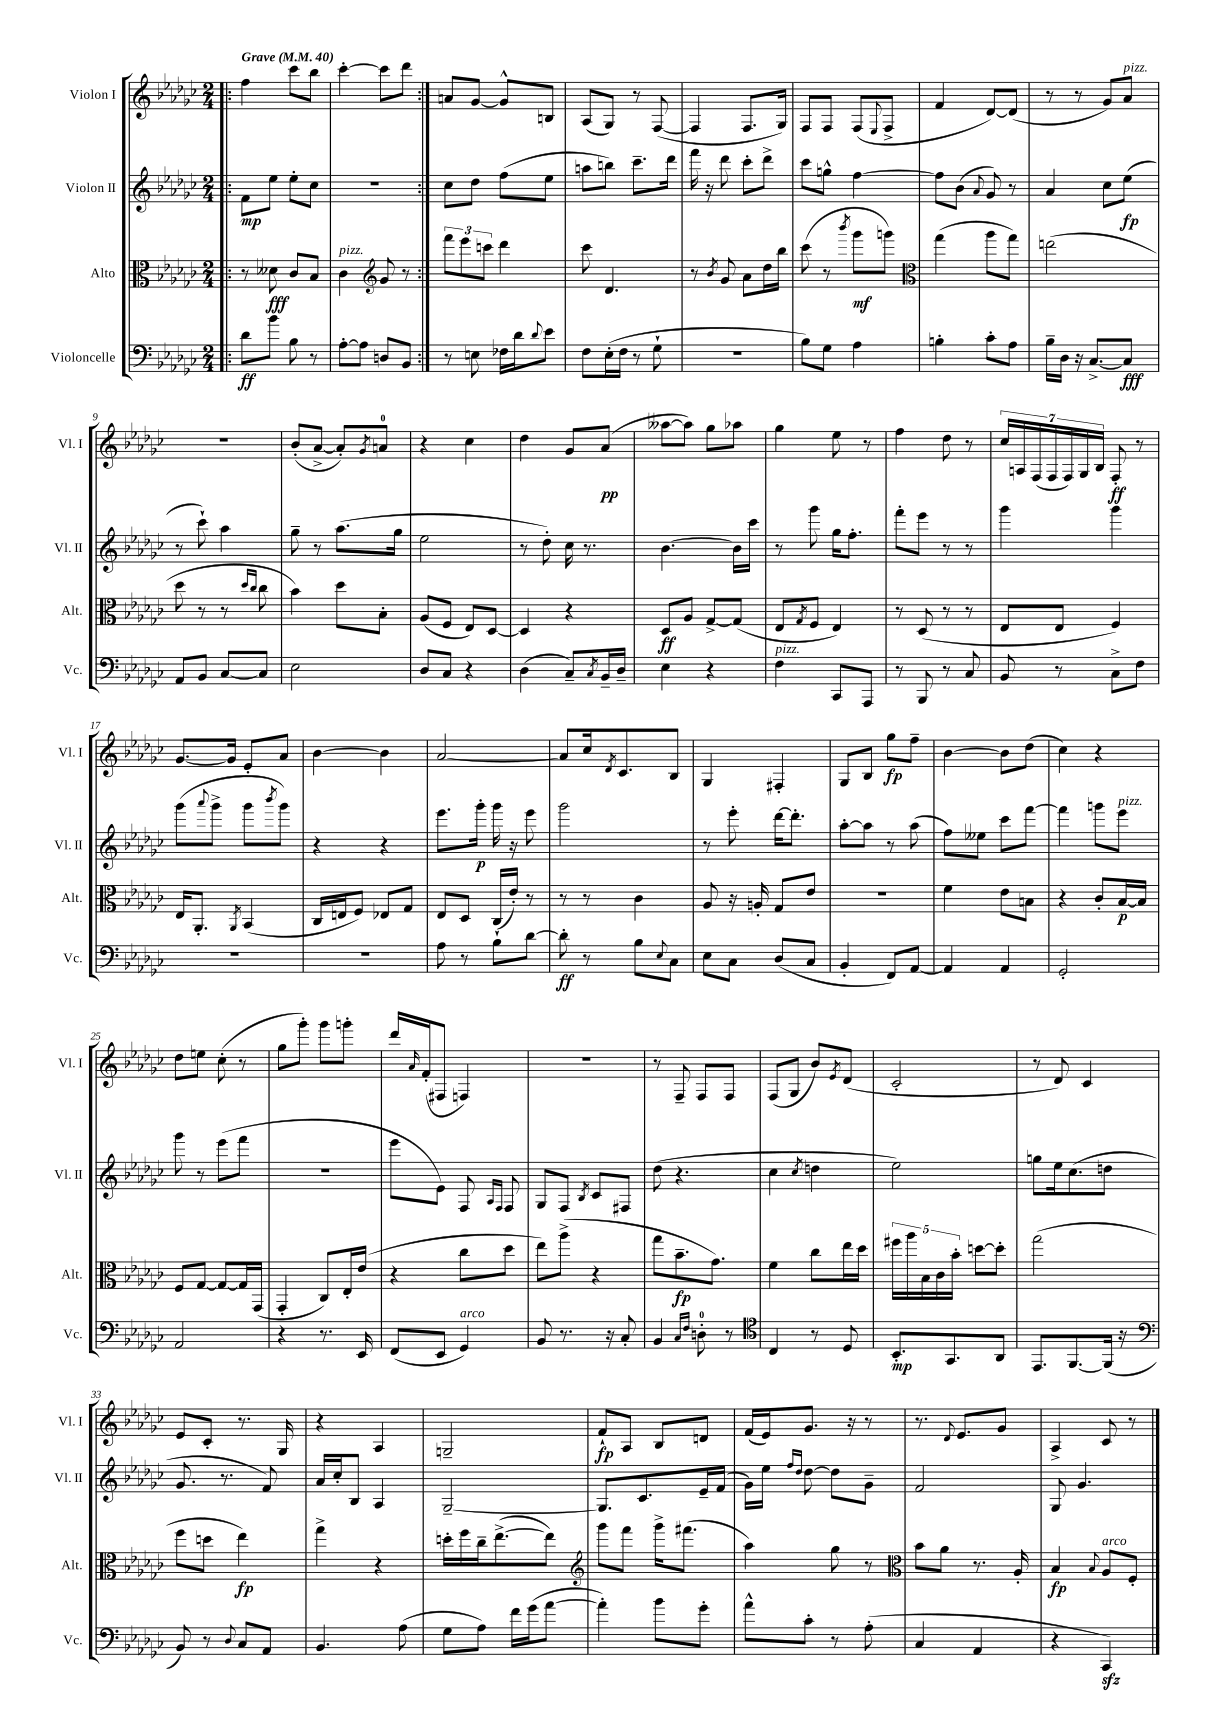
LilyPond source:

<<
\new StaffGroup <<
\new Staff = "s0" \with { instrumentName = "Violon I" shortInstrumentName = "Vl. I" } {
    \clef treble \key ges \major \numericTimeSignature \time 2/4 \tempo "Grave" 4 = 40
    \repeat volta 2 { \bar ".|:" f''4 ces'''8 bes''8 |
    ces'''4~-. ces'''8 des'''8 | }
    a'8 ges'8~ ges'8-^ b8 |
    aes8( ges8) r8 f8~( |
    f4 f8. ges16) |
    f8 f8 f8( \appoggiatura { ees8 } f8-> |
    f'4 des'8~) des'8( |
    r8 r8 ges'8) aes'8^\markup { \italic "pizz." } |
    R2 |
    bes'8-.( aes'8~-> aes'8-.) \acciaccatura { ges'8 } a'8-0 |
    r4 ces''4 |
    des''4 ges'8 aes'8\pp( |
    aeses''8~ aeses''8) ges''8 aes''8 |
    ges''4 ees''8 r8 |
    f''4 des''8 r8 |
    \tuplet 7/4 { ces''16 a16 f16( f16 f16) ges16 bes16 } f8-.\ff r8 |
    ges'8.~ ges'16 ees'8-. aes'8 |
    bes'4~ bes'4 |
    aes'2~ |
    aes'8 ces''16 \acciaccatura { des'8 } ces'8. bes8 |
    ges4 fis4-. |
    ges8 bes8 ges''8\fp f''8-- |
    bes'4~ bes'8 des''8( |
    ces''4) r4 |
    des''8 e''8 ces''8-.( r8 |
    ges''8 ges'''8-.) ges'''8 g'''8-. |
    des'''16 \grace { aes'16 } f'16-.( fis8 f4) |
    r2 |
    r8 f8-- f8 f8 |
    f8( ges8 bes'8) \acciaccatura { ees'8 } des'8( |
    ces'2-. |
    r8 des'8) ces'4 |
    ees'8 ces'8-. r8. ges16 |
    r4 aes4 |
    g2-- |
    f'8-!\fp aes8 bes8 d'8 |
    f'16( ees'16) ges'8. r16 r8 |
    r8. \appoggiatura { des'8 } ees'8. ges'8 |
    aes4-> ces'8 r8 \bar "|." |
}
\new Staff = "s1" \with { instrumentName = "Violon II" shortInstrumentName = "Vl. II" } {
    \clef treble \key ges \major \numericTimeSignature \time 2/4
    \repeat volta 2 { \bar ".|:" f'8\mp ees''8 ees''8-. ces''8 |
    R2 | }
    ces''8 des''8 f''8( ees''8 |
    a''8 b''8) ces'''8.-- des'''16 |
    f'''16 r16 des'''8 ces'''8-. des'''8-> |
    ces'''8 g''8-^ f''4~ |
    f''8 bes'8( \appoggiatura { aes'8 } ges'8) r8 |
    aes'4 ces''8 ees''8\fp( |
    r8 ces'''8-!) aes''4 |
    ges''8-- r8 aes''8.( ges''16 |
    ees''2 |
    r8 des''8-.) ces''16 r8. |
    bes'4.~ bes'16 ces'''16 |
    r8 ges'''8 ges''16 f''8.-. |
    f'''8-. ees'''8 r8 r8 |
    ges'''4 ges'''4 |
    ges'''8( \appoggiatura { aes'''8 } ges'''8-> ges'''8 \acciaccatura { bes'''8 } ges'''8) |
    r4 r4 |
    ees'''8. ges'''16-.\p ges'''16 r16 ees'''8 |
    ges'''2 |
    r8 ees'''8-. des'''16~ des'''8.-. |
    aes''8~-. aes''8 r8 aes''8( |
    f''8) eeses''8 ces'''8 f'''8~ |
    f'''4 g'''8 ees'''8^\markup { \italic "pizz." } |
    ges'''8 r8 ees'''8( f'''8 |
    R2 |
    ees'''8 ees'8) f8 \grace { aes16 f16 } f8 |
    ges8 f8 \acciaccatura { bes8 } ces'8 fis8 |
    des''8( r4. |
    ces''4 \acciaccatura { ces''8 } d''4 |
    ees''2) |
    g''8 ees''16 ces''8.( d''8 |
    ges'8. r8. f'8) |
    aes'16 ces''16-. bes8 aes4 |
    ges2~-- |
    ges8. ces'8. ees'16-- f'16( |
    ges'16) ees''16 \grace { f''16 des''16 } des''8~ des''8 ges'8-- |
    f'2 |
    ges8 ges'4. \bar "|." |
}
\new Staff = "s2" \with { instrumentName = "Alto" shortInstrumentName = "Alt." } {
    \clef alto \key ges \major \numericTimeSignature \time 2/4
    \repeat volta 2 { \bar ".|:" r8 deses'8\fff ces'8 bes8 |
    ces'4^\markup { \italic "pizz." } \clef treble ges'8 r8 | }
    \tuplet 3/2 { f'''8 ees'''8 c'''8 } des'''4 |
    ces'''8 des'4. |
    r8 \acciaccatura { bes'8 } ges'8 aes'8 des''16 bes''16 |
    ces'''8( r8 \acciaccatura { bes'''8 } ges'''8\mf g'''8) |
    \clef alto ges''4( aes''8 ges''8) |
    e''2( |
    des''8 r8 r8 \grace { des''16 ces''16 } ces''8 |
    bes'4) des''8 bes8-. |
    aes8( f8 ees8) des8~ |
    des4 r4 |
    des8\ff aes8 ges8~-> ges8( |
    ees8 \acciaccatura { ges8 } f8 ees4) |
    r8 des8( r8 r8 |
    ees8 ees8 f4) |
    ees16 aes,8.-. \acciaccatura { aes,8 } bes,4( |
    ces16 e16 f8) ees8 ges8 |
    ees8 des8 ces16( ees'16-.) r8 |
    r8 r8 ces'4 |
    aes8 r16 a16-. ges8 ees'8 |
    R2 |
    f'4 ees'8 b8 |
    r4 ces'8-. bes16~\p bes16 |
    f8 ges8~ ges8~ ges16 ges,16( |
    ges,4-. ces8) ees16-. ees'16( |
    r4 ces''8 des''8 |
    ees''8) aes''8->( r4 |
    ges''8 bes'8.--\fp ges'8.) |
    f'4 ces''8 ees''16 des''16 |
    \tuplet 5/4 { fis''16 aes''16 bes16 ces'16 bes'16-. } d''8~ d''8-. |
    ges''2( |
    f''8 d''8 ees''4\fp) |
    ges''4-> r4 |
    d''16-. f''16 ces''16-- ees''8.~->( ees''8) |
    \clef treble ges'''8 f'''8 ges'''16-> fis'''8.( |
    aes''4) ges''8 r8 |
    \clef alto bes'8 aes'8 r8. aes16-. |
    bes4\fp \appoggiatura { bes8 } aes8^\markup { \italic "arco" } f8-. \bar "|." |
}
\new Staff = "s3" \with { instrumentName = "Violoncelle" shortInstrumentName = "Vc." } {
    \clef bass \key ges \major \numericTimeSignature \time 2/4
    \repeat volta 2 { \bar ".|:" des'8\ff bes'8 bes8 r8 |
    aes8~-. aes8 d8 bes,8 | }
    r8 e8 fes16 des'16 \appoggiatura { des'8 } ees'8 |
    f8 ees16-.( f16 r8 ges8-! |
    r2 |
    bes8) ges8 aes4 |
    b4-. ces'8-. aes8 |
    bes16-- des16 r16 ces8.~-> ces8\fff |
    aes,8 bes,8 ces8~ ces8 |
    ees2 |
    des8 ces8 r4 |
    des4( ces8--) \acciaccatura { ces8 } bes,16-- des16-- |
    ees4 r4 |
    f4^\markup { \italic "pizz." } ces,8 aes,,8 |
    r8 bes,,8 r8 ces8 |
    bes,8 r8 ces8-> f8 |
    R2 |
    R2 |
    aes8 r8 bes8-! des'8~ |
    des'8-.\ff r8 bes8 \appoggiatura { ees8 } ces8 |
    ees8 ces8 des8( ces8 |
    bes,4-. f,8) aes,8~ |
    aes,4 aes,4 |
    ges,2-. |
    aes,2 |
    r4 r8. ees,16 |
    f,8( ees,8 ges,4^\markup { \italic "arco" }) |
    bes,8 r8. r16 ces8-. |
    bes,4 \grace { ces16 f16 } d8-0-. r8 |
    \clef tenor ces4 r8 des8 |
    bes,8.-.\mp ges,8. aes,8 |
    ees,8. f,8.~ f,16( r16 |
    \clef bass bes,8) r8 \appoggiatura { des8 } ces8 aes,8 |
    bes,4. aes8( |
    ges8 aes8) f'16 ges'16( aes'8~ |
    aes'4-.) bes'8 ges'8-. |
    aes'8-^ ces'8-. r8 aes8-.( |
    ces4 aes,4 |
    r4 ces,4\sfz) \bar "|." |
}
>>
>>
